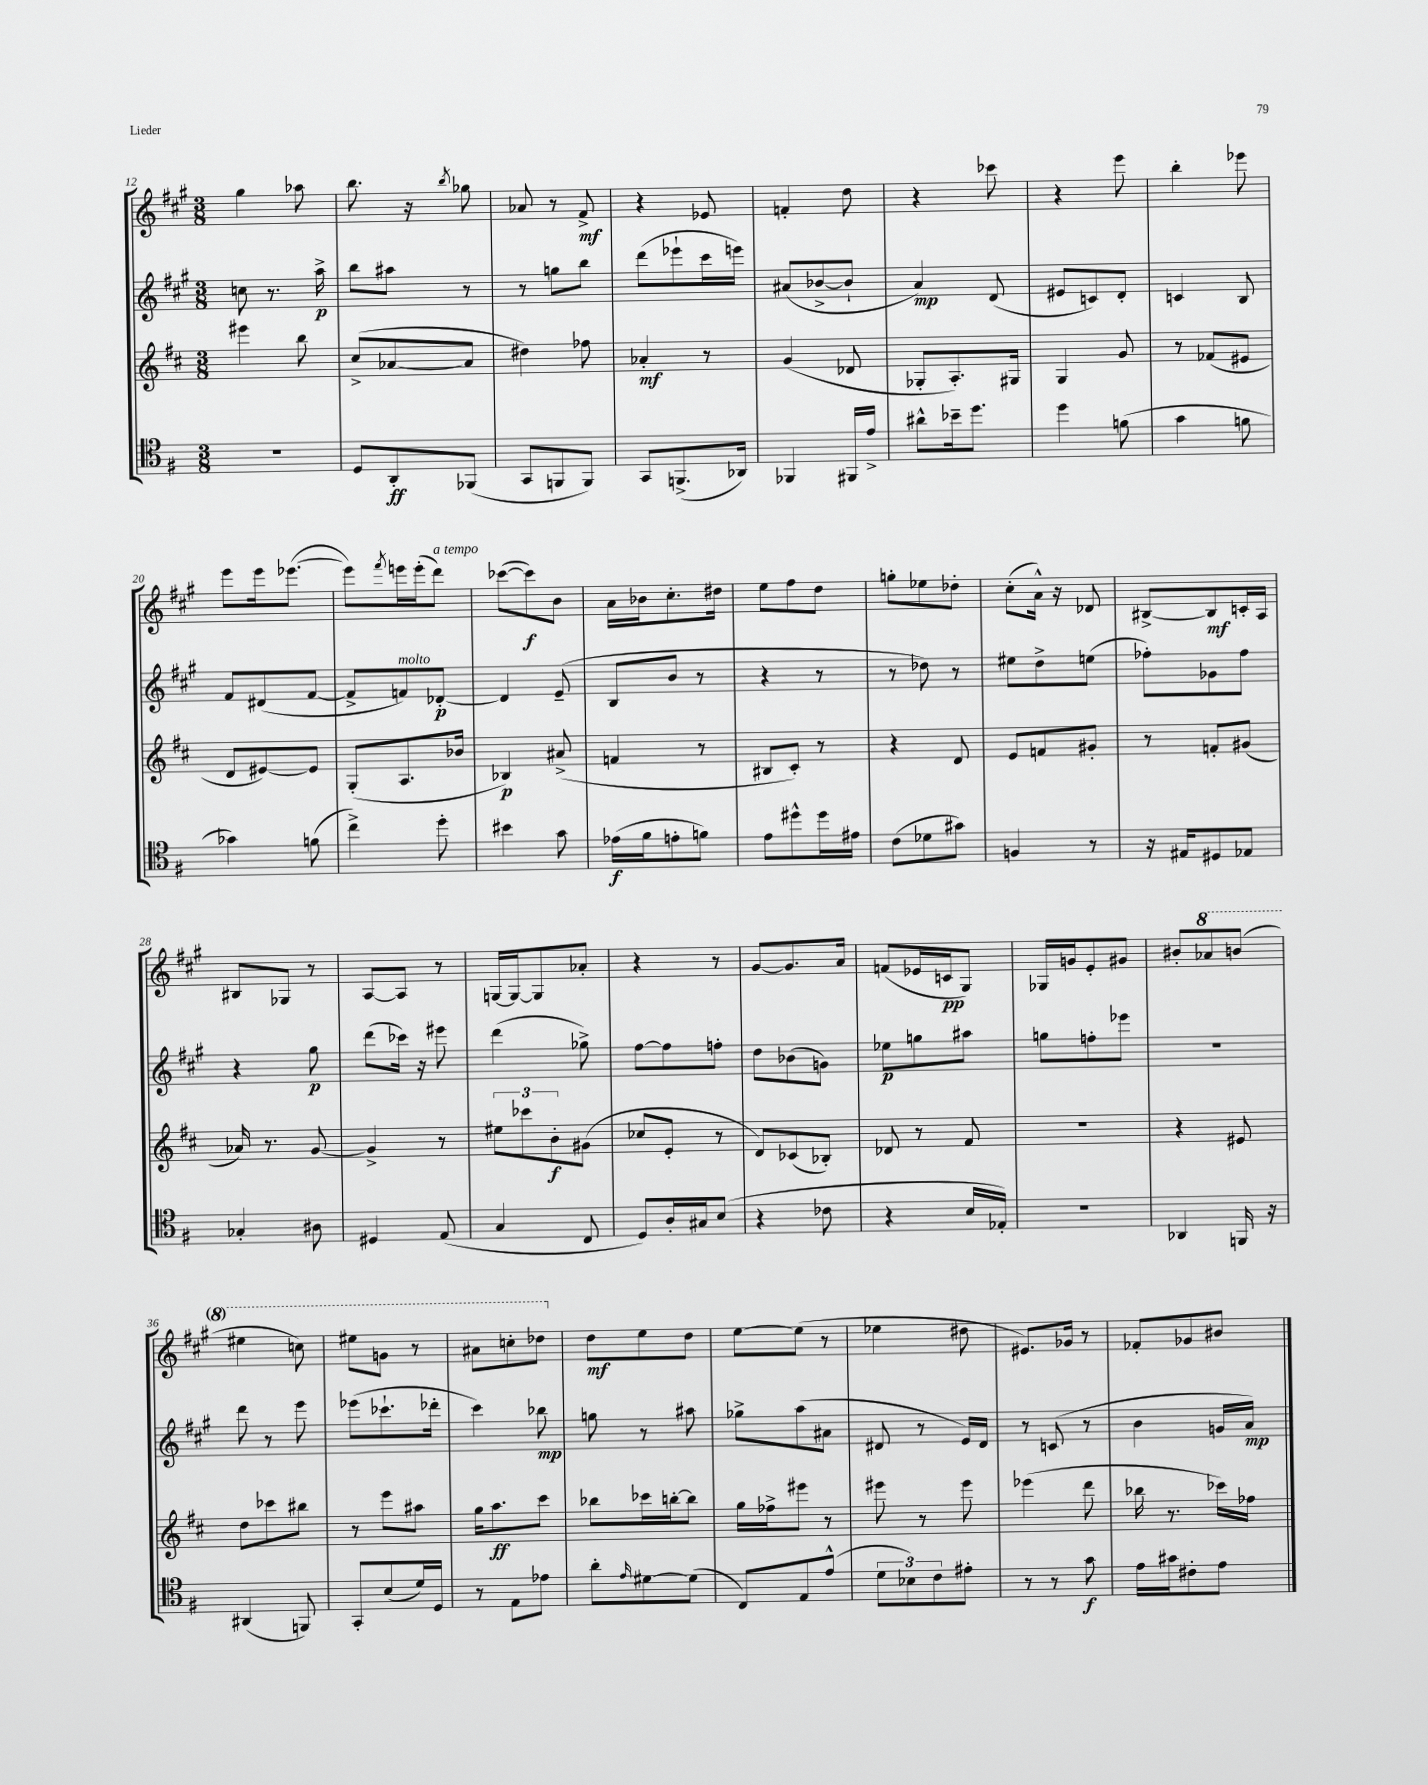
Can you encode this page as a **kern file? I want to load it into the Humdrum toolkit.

**kern	**dynam	**kern	**dynam	**kern	**dynam	**kern	**dynam
*part4	*part4	*part3	*part3	*part2	*part2	*part1	*part1
*staff4	*staff4	*staff3	*staff3	*staff2	*staff2	*staff1	*staff1
*clefC4	*	*clefG2	*	*clefG2	*	*clefG2	*
*k[f#]	*	*k[f#c#]	*	*k[f#c#g#]	*	*k[f#c#g#]	*
*M3/8	*	*M3/8	*	*M3/8	*	*M3/8	*
=12	=12	=12	=12	=12	=12	=12	=12
4.r	.	4eee#X\	.	8ccn\	.	4gg#\	.
.	.	.	.	8.r	.	.	.
.	.	8bb\	.	.	.	8aa-X\	.
.	.	.	.	16aa^\	p	.	.
=13	=13	=13	=13	=13	=13	=13	=13
8D/L	.	(8cc#^/L	.	8bb\L	.	8.bb\	.
8AA'/	ff	[8a-X/	.	8aa#X\J	.	.	.
.	.	.	.	.	.	16r	.
.	.	.	.	.	.	8qbb/	.
(8FF-X/J	.	8a-/J]	.	8r	.	8gg-X\	.
=14	=14	=14	=14	=14	=14	=14	=14
8GG/L	.	4dd#X\)	.	8r	.	8a-X/	.
8FFn/	.	.	.	8ggn\L	.	8r	.
8FF/J)	.	8ff-X\	.	8bb\J	.	8f#^/	mf
=15	=15	=15	=15	=15	=15	=15	=15
8GG/L	.	4a-X'/	mf	(8ddd\L	.	4r	.
(8.FFn^/	.	.	.	8eee-X`\	.	.	.
.	.	8r	.	16ccc#\L	.	8e-X/	.
16AA-X/Jk)	.	.	.	16eeen\JJ)	.	.	.
=16	=16	=16	=16	=16	=16	=16	=16
4FF-X/	.	(4g/	.	(8a#X/L	.	4fn'/	.
.	.	.	.	[8b-X^/	.	.	.
16FF#X/LL	.	8d-X/	.	8b-`/J]	.	8dd\	.
16e^/JJ	.	.	.	.	.	.	.
=17	=17	=17	=17	=17	=17	=17	=17
8a#X^^\L	.	8G-X'/L	.	4a/)	mp	4r	.
16b-X~\k	.	8.A'/)	.	.	.	.	.
8.dd\J	.	.	.	.	.	.	.
.	.	.	.	(8d/	.	8ccc-X\	.
.	.	16G#X/Jk	.	.	.	.	.
=18	=18	=18	=18	=18	=18	=18	=18
4dd\	.	4G/	.	8e#X/L	.	4r	.
.	.	.	.	8cn/)	.	.	.
(8fn\	.	8g/	.	8d'/J	.	8eee\	.
=19	=19	=19	=19	=19	=19	=19	=19
4g\	.	8r	.	4cn/	.	4bb'\	.
.	.	(8f-X/L	.	.	.	.	.
8fn\	.	8e#X/J	.	8B/	.	8eee-X\	.
!!LO:LB:g=z
=20	=20	=20	=20	=20	=20	=20	=20
4g-X\)	.	8d/L	.	8f#/L	.	8eee\L	.
.	.	[8e#X/)	.	(8d#X/	.	16eee\k	.
.	.	.	.	.	.	([8.eee-X\J	.
(8fn\	.	8e#/J]	.	[8f#/J	.	.	.
=21	=21	=21	=21	=21	=21	=21	=21
4cc^\)	.	(8G'/L	.	8f#^/L]	.	8eee-\L])	.
.	.	.	.	.	.	8qfff#/	.
!	!	!	!	!LO:TX:a:i:t=molto	!	!	!
.	.	8.A/	.	8fn/)	.	16eeen\L	.
.	.	.	.	.	.	(16eee'\J	.
!	!	!	!	!	!	!LO:TX:a:i:t=a tempo	!
8dd'\	.	.	.	[8d-X'/J	p	8ddd\J)	.
.	.	16b-X/Jk	.	.	.	.	.
=22	=22	=22	=22	=22	=22	=22	=22
4b#X\	.	4B-X/)	p	4d-/]	.	([8ccc-X\L	.
.	.	.	.	.	.	8ccc-\])	f
8g\	.	(8a#X^/	.	(8e~/	.	8b\J	.
=23	=23	=23	=23	=23	=23	=23	=23
(16e-X\LL	f	4fn/	.	8B/L	.	16a\LL	.
16f#\J	.	.	.	.	.	16b-X\J	.
8en'\	.	.	.	8b/J	.	8.cc#'\	.
8fn\J)	.	8r	.	8r	.	.	.
.	.	.	.	.	.	16dd#X\Jk	.
=24	=24	=24	=24	=24	=24	=24	=24
8e\L	.	8B#X/L	.	4r	.	8ee\L	.
8dd#X^^\	.	8c#'/J)	.	.	.	8ff#\	.
16dd#\L	.	8r	.	8r	.	8dd\J	.
16e#X\JJ	.	.	.	.	.	.	.
=25	=25	=25	=25	=25	=25	=25	=25
(8c\L	.	4r	.	8r	.	8ggn'\L	.
8d-X\	.	.	.	8dd-X\)	.	8ee-X\	.
8g#X\J)	.	8d/	.	8r	.	8dd-X'\J	.
=26	=26	=26	=26	=26	=26	=26	=26
4Fn/	.	8e/L	.	8ee#X\L	.	(8cc#'\L	.
.	.	8fn/	.	8dd^\	.	16a^^\Jk)	.
.	.	.	.	.	.	16r	.
8r	.	8g#X'/J	.	(8een\J	.	8d-X/	.
=27	=27	=27	=27	=27	=27	=27	=27
16r	.	8r	.	8ff-X'\L)	.	[8B#X^/L	.
16E#X/KL	.	.	.	.	.	.	.
8D#X/	.	8fn'/L	.	8g-X\	.	8B#/]	mf
8E-X/J	.	(8g#X/J	.	8ff-\J	.	16cn'/L	.
.	.	.	.	.	.	16A/JJ	.
!!LO:LB:g=z
=28	=28	=28	=28	=28	=28	=28	=28
4G-X'/	.	16a-X/)	.	4r	.	8B#X/L	.
.	.	8.r	.	.	.	.	.
.	.	.	.	.	.	8G-X/J	.
8A#X\	.	[8g/	.	8gg#\	p	8r	.
=29	=29	=29	=29	=29	=29	=29	=29
4D#X/	.	4g^/]	.	(8ddd\L	.	[8A/L	.
.	.	.	.	16ccc-X\Jk)	.	8A/J]	.
.	.	.	.	16r	.	.	.
(8E/	.	8r	.	8eee#X\	.	8r	.
=30	=30	=30	=30	=30	=30	=30	=30
4G/	.	12ee#X\L	.	(4ddd\	.	[16Gn/LL	.
.	.	.	.	.	.	16G/J_	.
.	.	12ccc-X\	.	.	.	.	.
.	.	.	.	.	.	8G/]	.
.	.	12b'\	f	.	.	.	.
8C/	.	(8g#X\J	.	8gg-X^\)	.	8a-X'/J	.
=31	=31	=31	=31	=31	=31	=31	=31
8D/L)	.	8cc-X/L	.	[8ff#\L	.	4r	.
16A'/L	.	8e'/J	.	8ff#\]	.	.	.
16G#X/J	.	.	.	.	.	.	.
(8B/J	.	8r	.	8ffn'\J	.	8r	.
=32	=32	=32	=32	=32	=32	=32	=32
4r	.	8d/L)	.	8dd\L	.	[8g#/L	.
.	.	(8c-X/	.	(8b-X\	.	8.g#/]	.
8c-X\	.	8B-X'/J)	.	8gn\J)	.	.	.
.	.	.	.	.	.	16a/Jk	.
=33	=33	=33	=33	=33	=33	=33	=33
4r	.	8d-X/	.	8ee-X\L	p	(8fn/L	.
.	.	8r	.	8ggn\	.	16e-X/L	.
.	.	.	.	.	.	16cn/J	pp
16B/LL	.	8f#/	.	8aa#X\J	.	8G#/J)	.
16E-X'/JJ)	.	.	.	.	.	.	.
=34	=34	=34	=34	=34	=34	=34	=34
4.r	.	4.r	.	8ggn\L	.	16G-X/LL	.
.	.	.	.	.	.	16gn/J	.
.	.	.	.	8ffn'\	.	8e'/	.
.	.	.	.	8eee-X\J	.	8g#X/J	.
=35	=35	=35	=35	=35	=35	=35	=35
4AA-X/	.	4r	.	4.r	.	8b#X'/L	.
*	*	*	*	*	*	*8va	*
.	.	.	.	.	.	8aa-X/	.
16FFn/	.	8e#X/	.	.	.	(8bbn/J	.
16r	.	.	.	.	.	.	.
!!LO:LB:g=z
=36	=36	=36	=36	=36	=36	=36	=36
(4AA#X/	.	8dd\L	.	8ddd\	.	4eee#X\	.
.	.	8ccc-X\	.	8r	.	.	.
8FFn/)	.	8bb#X\J	.	8eee\	.	8cccn\)	.
=37	=37	=37	=37	=37	=37	=37	=37
8GG'/L	.	8r	.	(8eee-X\L	.	8eee#X\L	.
(8B/	.	8eee\L	.	8.ccc-X`\	.	8ggn\J	.
16d/L)	.	8aa#X\J	.	.	.	8r	.
16D/JJ	.	.	.	16ddd-X'\Jk	.	.	.
=38	=38	=38	=38	=38	=38	=38	=38
8r	.	16gg\KL	.	4ccc#\)	.	8aa#X\L	.
.	.	8.aa\	ff	.	.	.	.
8E\L	.	.	.	.	.	8cccn'\	.
8e-X\J	.	8ccc#\J	.	8bb-X\	mp	8ddd-X\J	.
=39	=39	=39	=39	=39	=39	=39	=39
*	*	*	*	*	*	*X8va	*
8a'\L	.	8bb-X\L	.	8ggn\	.	8dd\L	mf
16qqe/	.	.	.	.	.	.	.
[8d#X\	.	16ccc-X\L	.	8r	.	8ee\	.
.	.	[16bbn'\J	.	.	.	.	.
(8d#\J]	.	8bb\J]	.	8aa#X\	.	8dd\J	.
=40	=40	=40	=40	=40	=40	=40	=40
8C/L)	.	16gg\LL	.	8gg-X^\L	.	[8ee\L	.
.	.	16ff-X^\J	.	.	.	.	.
8E/	.	8eee#X\J	.	(8aa\	.	(8ee\J]	.
(8e^^/J	.	8r	.	8a#X\J	.	8r	.
=41	=41	=41	=41	=41	=41	=41	=41
12d\L	.	8eee#X\	.	8d#X/	.	4ee-X\	.
12B-X\)	.	.	.	.	.	.	.
.	.	8r	.	8r	.	.	.
12c\	.	.	.	.	.	.	.
8e#X'\J	.	8eee#\	.	16e/LL)	.	8dd#X\	.
.	.	.	.	16d#/JJ	.	.	.
=42	=42	=42	=42	=42	=42	=42	=42
8r	.	(4eee-X\	.	8r	.	8.e#X/L)	.
8r	.	.	.	(8cn/	.	.	.
.	.	.	.	.	.	16g-X/Jk	.
8g\	f	8ddd\	.	8r	.	8r	.
=43	=43	=43	=43	=43	=43	=43	=43
16e\LL	.	16bb-X\	.	4b\	.	8f-X'/L	.
16g#X\J	.	8.r	.	.	.	.	.
8c#X'\	.	.	.	.	.	8g-X/	.
8e\J	.	16ccc-X\LL)	.	16gn/LL	.	8b#X/J	.
.	.	16ff-X\JJ	.	16a/JJ)	mp	.	.
==	==	==	==	==	==	==	==
*-	*-	*-	*-	*-	*-	*-	*-
